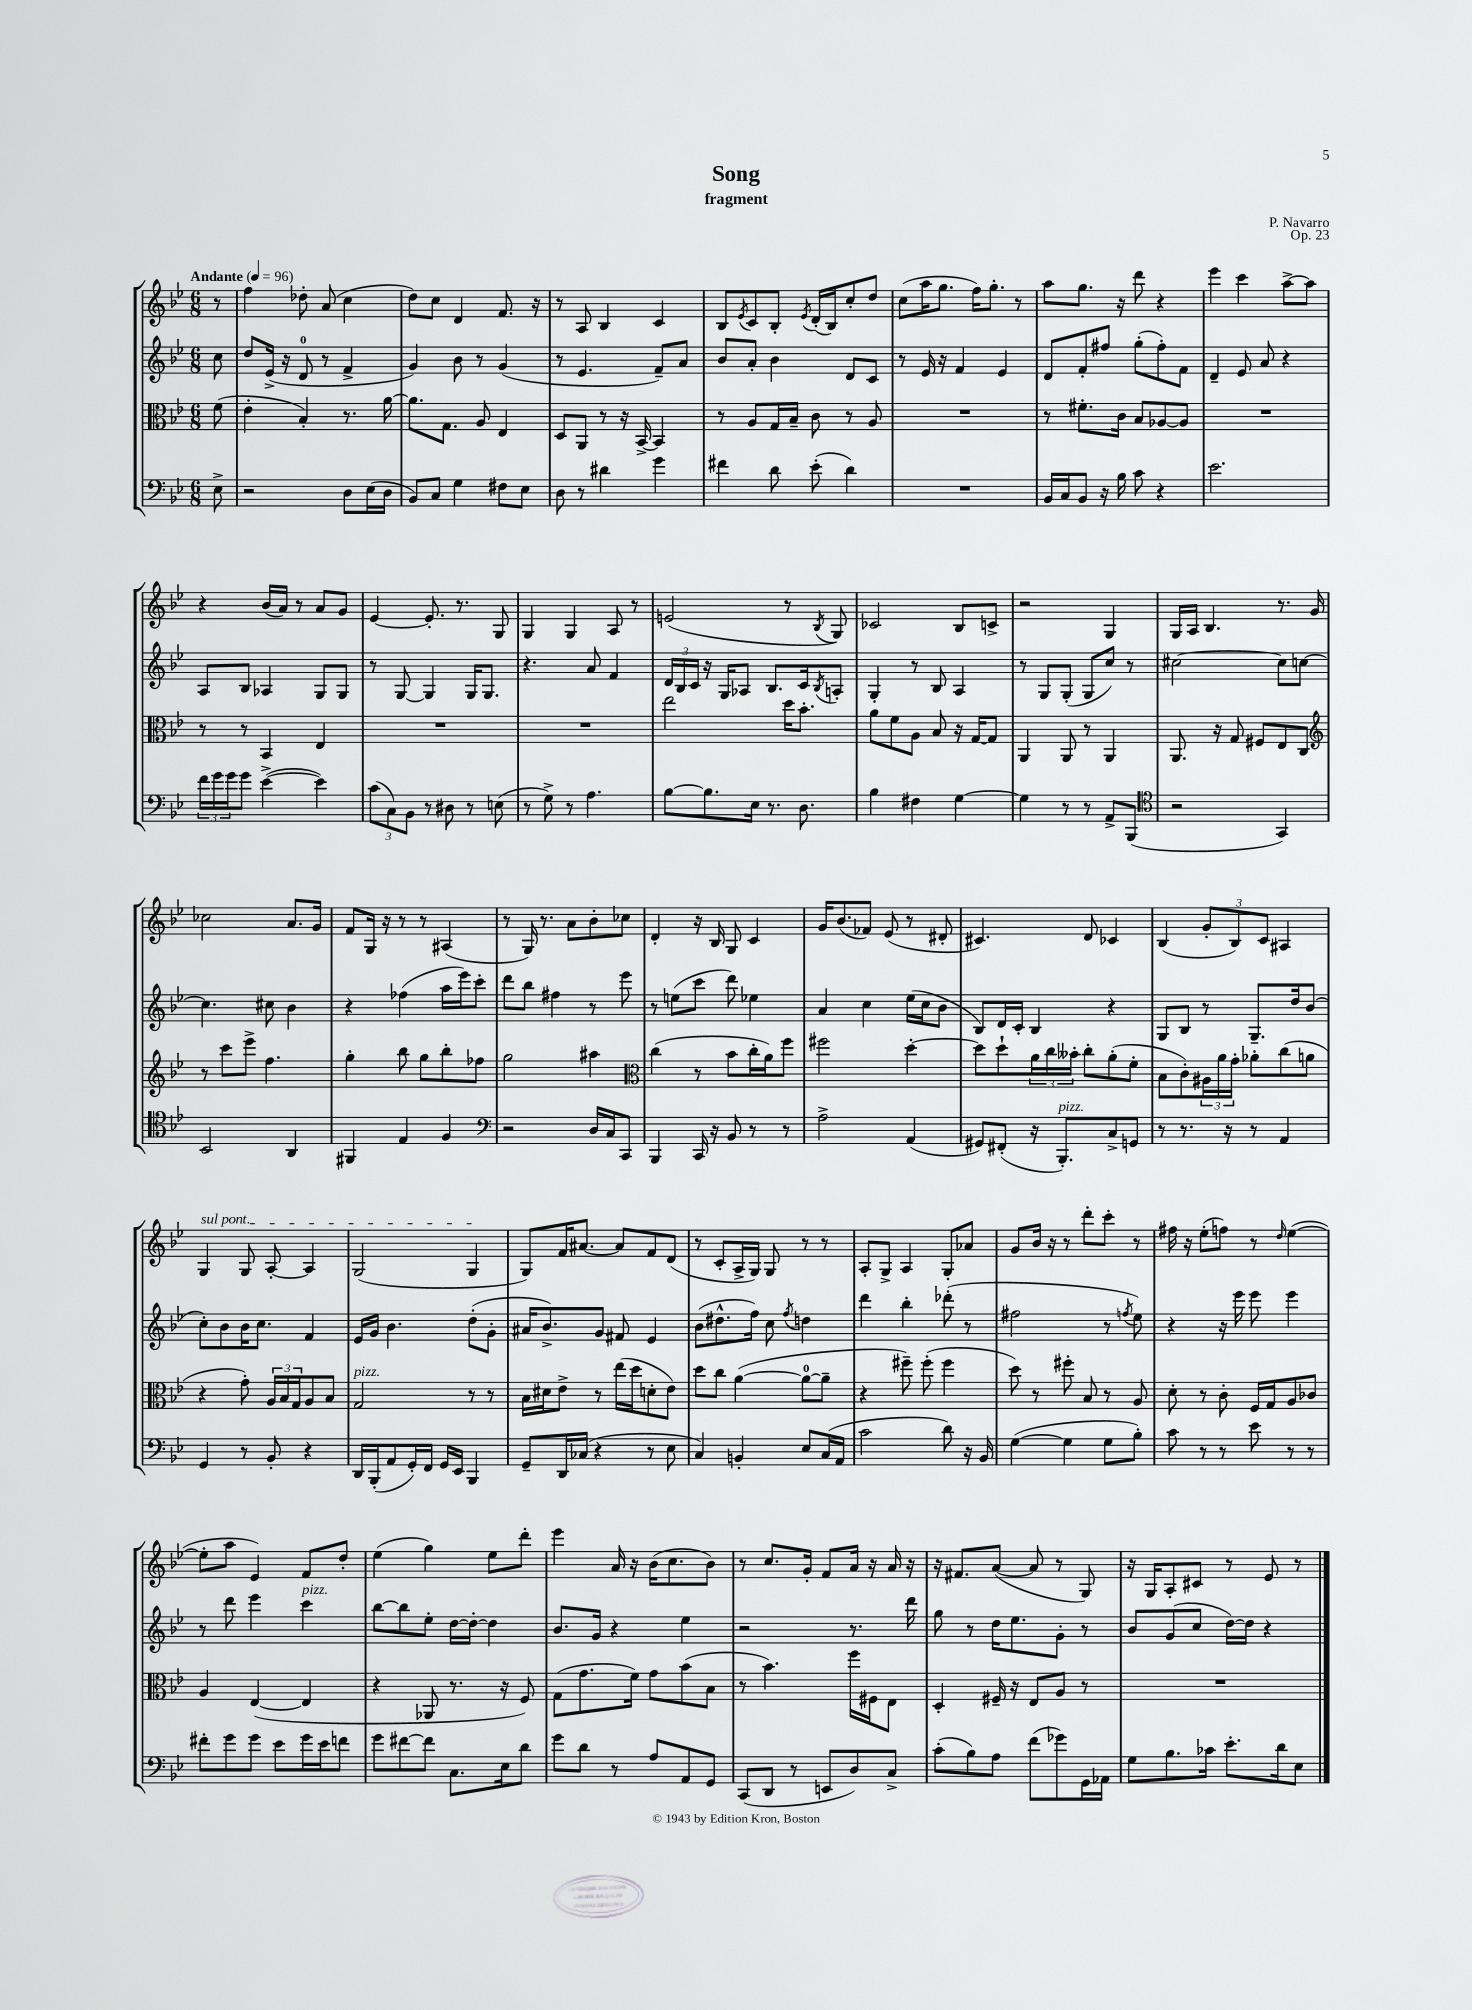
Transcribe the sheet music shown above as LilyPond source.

\header { title = "Song" composer = "P. Navarro" subtitle = "fragment" opus = "Op. 23" }
<<
\new StaffGroup <<
\new Staff = "s0" {
    \clef treble \key bes \major \numericTimeSignature \time 6/8 \partial 8 \tempo "Andante" 4 = 96
    r8 |
    f''4 des''8-. a'8( c''4 |
    d''8) c''8 d'4 f'8. r16 |
    r8 a8 bes4 c'4 |
    bes8 \acciaccatura { ees'8 } c'8 bes8-. \acciaccatura { ees'8 } d'16-.( bes16) c''8-. d''8 |
    c''8( a''16 g''8. f''16) g''8.-. r8 |
    a''8 g''8. r16 d'''8 r4 |
    ees'''4 c'''4 a''8~-> a''8 |
    r4 bes'16( a'16) r8 a'8 g'8 |
    ees'4~ ees'8.-. r8. g8 |
    g4 g4 a8 r8 |
    e'2( r8 \acciaccatura { bes8 } g8) |
    ces'2 bes8 c'8-> |
    r2 g4 |
    g16 a16 bes4. r8. g'16 |
    ces''2 a'8. g'16 |
    f'8 g16 r16 r8 r8 ais4( |
    r8 g16) r8. a'8 bes'8-. ces''8 |
    d'4-. r16 bes16 g8 c'4 |
    g'16 bes'8.( fes'8) ees'8( r8 dis'8-. |
    cis'4.) d'8 ces'4 |
    bes4( \tuplet 3/2 { g'8-. bes8) c'8 } ais4 |
    \once \override TextSpanner.bound-details.left.text = \markup { \italic "sul pont." } g4\startTextSpan g8 a8~-. a4 |
    g2( g4\stopTextSpan |
    g8) f'16 ais'8.~ ais'8 f'8 d'8( |
    r8 c'8-. a16-> g16) g8 r8 r8 |
    a8-. g8-> a4 g8-. aes'8 |
    g'8 bes'16 r16 r8 d'''8-. c'''8-. r8 |
    fis''16 r16 ees''8-.( f''8) r8 \grace { d''16 } ees''4~( |
    ees''8-. a''8 ees'4) f'8 d''8-. |
    ees''4( g''4) ees''8 d'''8-. |
    ees'''4 a'16 r16 bes'16( c''8. bes'8) |
    r8 c''8. g'16-. f'8 a'16 r16 a'16 r16 |
    r16 fis'8. a'8~( a'8 r8 g8) |
    r16 g16 a8-. cis'8 r8 ees'8 r8 \bar "|." |
}
\new Staff = "s1" {
    \clef treble \key bes \major \numericTimeSignature \time 6/8 \partial 8
    c''8 |
    d''8 ees'16->( r16 d'8-0 r8 f'4-> |
    g'4) bes'8 r8 g'4( |
    r8 ees'4. f'8--) a'8 |
    bes'8 a'8-. bes'4 d'8 c'8 |
    r8 ees'16 r16 f'4 ees'4 |
    d'8 f'8-. fis''8 g''8-.( fis''8-.) f'8 |
    d'4-- ees'8 a'8 r4 |
    a8 bes8 aes4 g8 g8 |
    r8 g8~ g4 g16 g8. |
    r4. a'8 f'4 |
    \tuplet 3/2 { d'16 bes16 c'16 } r16 g16 aes8 bes8. c'16 \acciaccatura { bes8 } a8-. |
    g4-. r8 bes8 a4 |
    r8 g8 g8-.( g8 c''8) r8 |
    cis''2~ cis''8 c''8~ |
    c''4. cis''8 bes'4 |
    r4 fes''4( a''16 ees'''16) c'''8-. |
    d'''8 bes''8 fis''4 r8 ees'''8 |
    r8 e''8( c'''8 d'''8) ees''4 |
    a'4 c''4 ees''16( c''16 bes'8 |
    bes8) d'16 c'16-. bes4 r4 |
    g8 bes8 r8 g8.-- d''16 bes'8( |
    c''8-.) bes'8 bes'16 c''8. f'4 |
    ees'16 g'16 bes'4. d''8-.( g'8-. |
    ais'16 bes'8.->) g'8 fis'8 ees'4 |
    bes'8( dis''8.-^ f''16) c''8 \acciaccatura { f''8 } d''4 |
    d'''4 bes''4-. des'''8-.( r8 |
    fis''2 r8 \acciaccatura { f''8 } ees''8) |
    r4 r16 ees'''16 ees'''8 ees'''4 |
    r8 d'''8 ees'''4 c'''4^\markup { \italic "pizz." } |
    bes''8~ bes''8 ees''8-. d''16~ d''16~-. d''4 |
    bes'8. g'16 r4 ees''4 |
    r2 r8. d'''16 |
    g''8 r8 d''16 ees''8. g'8-. r8 |
    bes'8 g'8( c''8 d''16~) d''16 r4 \bar "|." |
}
\new Staff = "s2" {
    \clef alto \key bes \major \numericTimeSignature \time 6/8 \partial 8
    f'8( |
    ees'4-. bes4-.) r8. a'16~ |
    a'8. g8. a8 ees4 |
    d8 a,8 r8 r16 bes,16~-> bes,4 |
    r8 a8 g16 bes16-- c'8 r8 a8 |
    R2. |
    r8 fis'8.-. c'16 bes8 aes8~ aes8 |
    R2. |
    r8 r8 bes,4 ees4 |
    R2. |
    R2. |
    ees''2 d''16 bes'8.-. |
    a'8 f'8 a8 bes8 r16 g16~ g8 |
    a,4 a,8 r8 a,4 |
    a,8. r16 g8 fis8 ees8 c8 |
    \clef treble r8 c'''8 ees'''8-> f''4. |
    g''4-. bes''8 g''8 bes''8-. fes''8 |
    g''2 ais''4 |
    \clef alto c''4( r8 bes'8 c''16-. a'16) f''8 |
    fis''2 d''4~-. |
    d''8 d''8-! \tuplet 3/2 { a'16 c''16 beses'16-. } c''8-. a'8-.( f'8-. |
    bes8 c'8-.) \tuplet 3/2 { ais16 a'16 g'16-. } aes'8-. c''8( a'8 |
    r4 g'8-.) \tuplet 3/2 { a16 bes16 g16 } a8 bes8 |
    g2^\markup { \italic "pizz." } r8 r8 |
    bes16 dis'16 ees'8-> r8 ees''16( d''16 d'8-. ees'8) |
    d''8 c''8 a'4~( a'8-0~ a'8-- |
    r4 fis''8--) fis''8-.( fis''4 |
    d''8) r8 fis''8-. bes8 r8 a8 |
    d'8-. r8 c'8-. f16 g16 a8 ces'8 |
    a4 ees4~( ees4 |
    r4 aes,8 r8. r16 f8) |
    g8( g'8. f'16) g'8 bes'8( bes8 |
    r8 bes'4.) f''16 fis16 ees8 |
    d4-. fis16-- r16 ees8 a8 r8 |
    R2. \bar "|." |
}
\new Staff = "s3" {
    \clef bass \key bes \major \numericTimeSignature \time 6/8 \partial 8
    ees8-> |
    r2 d8 ees16( d16 |
    bes,8) c8 g4 fis8 ees8 |
    d8 r8 dis'4 g'4 |
    fis'4 d'8 ees'8-.( d'4) |
    R2. |
    bes,16 c16 bes,8 r16 bes16 c'8 r4 |
    ees'2. |
    \tuplet 3/2 { f'16 g'16 g'16 } g'8 ees'4~->( ees'4) |
    \tuplet 3/2 { c'8( c8) bes,8 } r8 dis8 r8 e8( |
    r8 g8->) r8 a4. |
    bes8~ bes8. ees16 r8. d8. |
    bes4 fis4 g4~ |
    g4 r8 r8 a,8-> bes,,8( |
    \clef tenor r2 g,4) |
    bes,2 a,4 |
    fis,4 ees4 f4 |
    \clef bass r2 d16 c16 c,8 |
    bes,,4 c,16 r16 bes,8 r8 r8 |
    a2-> a,4( |
    gis,8) fis,8-.( r16 bes,,8.-.^\markup { \italic "pizz." }) c8-> g,8 |
    r8 r8. r16 r8 a,4 |
    g,4 r8 bes,8-. r4 |
    d,16 bes,,16-.( a,8 g,16-.) f,16 g,16 ees,16 bes,,4 |
    g,8-- d,16 ces16( r4 r8 ees8 |
    c4) b,4-. ees8 c16( a,16 |
    c'2 d'8) r16 bes,16 |
    g4~( g4 g8 bes8-.) |
    c'8 r8 r8 ees'8 r8 r8 |
    fis'8-. g'8 g'8 ees'8 g'16 ees'16 f'8 |
    g'8 fis'8~ fis'8 c8. ees16 d'8 |
    g'8 d'8 r8 a8 a,8 g,8 |
    c,8( d,8 r8 e,8 d8) c8-> |
    c'8-.( bes8) a8 f'8( ges'8) g,16 aes,16 |
    g8 bes8. ces'16 ees'8.-. d'16 ees8 \bar "|." |
}
>>
>>
\layout { \context { \Score \remove "Bar_number_engraver" } }
